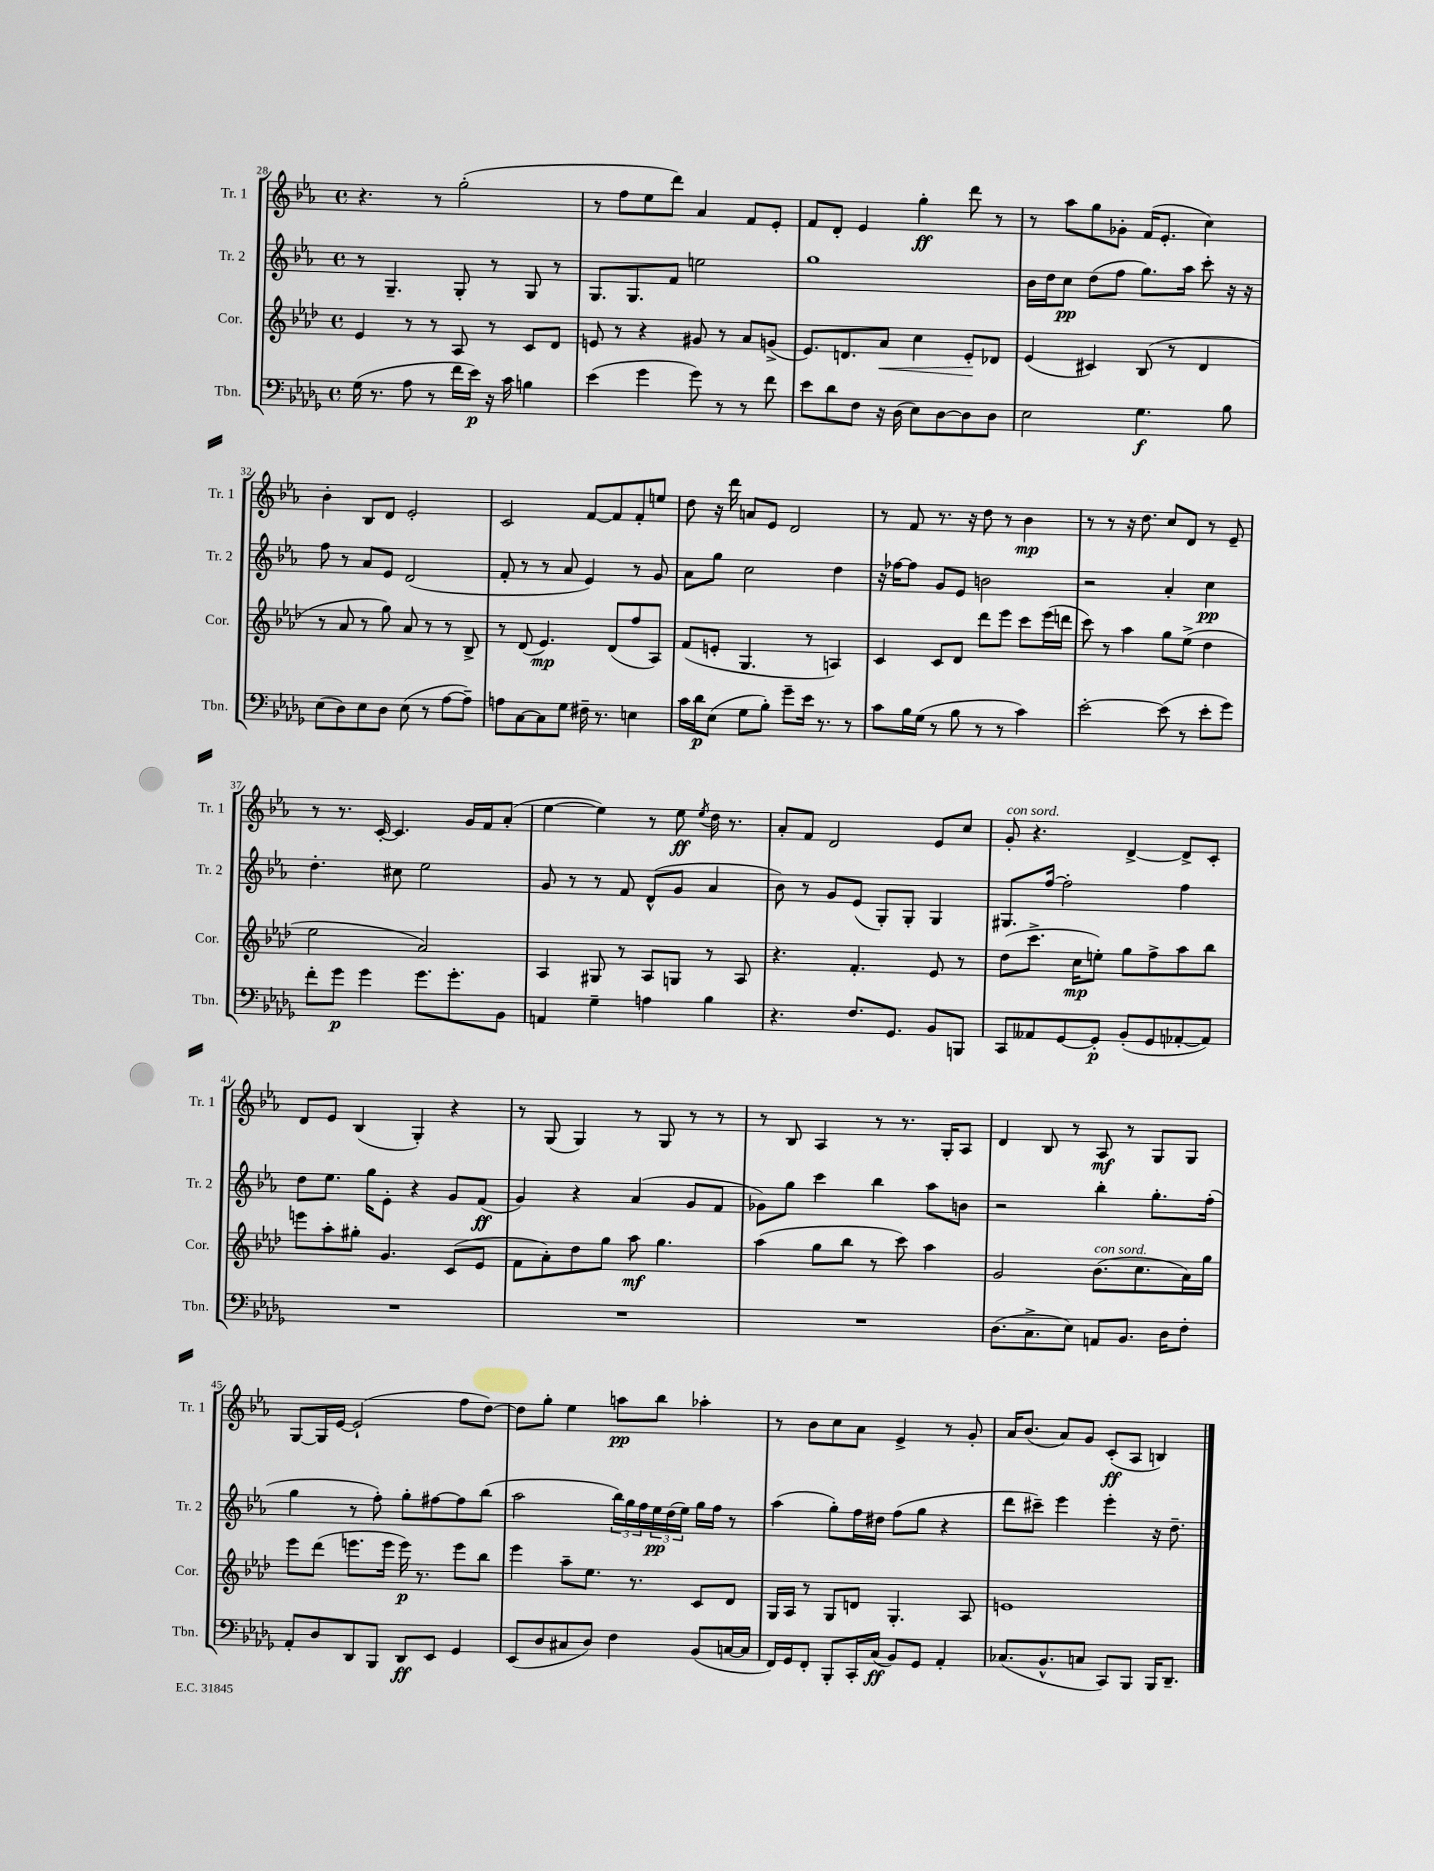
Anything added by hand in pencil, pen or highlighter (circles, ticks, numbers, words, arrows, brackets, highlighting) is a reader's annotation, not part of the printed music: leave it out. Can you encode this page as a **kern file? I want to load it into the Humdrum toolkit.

**kern	**dynam	**kern	**dynam	**kern	**dynam	**kern	**dynam
*part4	*part4	*part3	*part3	*part2	*part2	*part1	*part1
*staff4	*staff4	*staff3	*staff3	*staff2	*staff2	*staff1	*staff1
*I"Tbn.	*	*I"Cor.	*	*I"Tr. 2	*	*I"Tr. 1	*
*I'Tbn.	*	*I'Cor.	*	*I'Tr. 2	*	*I'Tr. 1	*
*clefF4	*	*clefG2	*	*clefG2	*	*clefG2	*
*k[b-e-a-d-g-]	*	*k[b-e-a-d-]	*	*k[b-e-a-]	*	*k[b-e-a-]	*
*M4/4	*	*M4/4	*	*M4/4	*	*M4/4	*
*met(c)	*	*met(c)	*	*met(c)	*	*met(c)	*
=28	=28	=28	=28	=28	=28	=28	=28
(16G-\	.	4e-/	.	8r	.	4.r	.
8.r	.	.	.	.	.	.	.
.	.	.	.	4.G~/	.	.	.
8A-\	.	8r	.	.	.	.	.
8r	.	8r	.	.	.	8r	.
16f\LL	.	8A-/	.	8G'/	.	(2gg'\	.
16e-\JJ)	p	.	.	.	.	.	.
16r	.	8r	.	8r	.	.	.
16c\	.	.	.	.	.	.	.
4Bn\	.	8c/L	.	8G/	.	.	.
.	.	8d-/J	.	8r	.	.	.
=29	=29	=29	=29	=29	=29	=29	=29
(4e-\	.	8en/	.	8.G/L	.	8r	.
.	.	8r	.	.	.	8ff\L	.
.	.	.	.	8.G/	.	.	.
4g-\	.	4r	.	.	.	8ee-\	.
.	.	.	.	8f/J	.	8ddd\J)	.
8g-\)	.	8g#X/	.	2een\	.	4a-/	.
8r	.	8r	.	.	.	.	.
8r	.	8a-/L	.	.	.	8f/L	.
8f\	.	(8gn^/J	.	.	.	8e-'/J	.
=30	=30	=30	=30	=30	=30	=30	=30
8e-\L	.	8.e-/L)	.	1gg	.	8f/L	.
8d-\	.	.	.	.	.	8d'/J	.
.	.	8.dn/	.	.	.	.	.
8F\J	.	.	.	.	.	4e-/	.
!	!	!	!LO:HP:b	!	!	!	!
16r	.	8a-/J	<	.	.	.	.
(16D-\	.	.	.	.	.	.	.
8E-\L)	.	4cc\	.	.	.	4gg'\	ff
[8D-\	.	.	.	.	.	.	.
8D-\]	.	8e-'/L	.	.	.	8ddd\	.
8D-\J	.	8d-X/J	[	.	.	8r	.
=31	=31	=31	=31	=31	=31	=31	=31
2E-\	.	(4e-/	.	16b-\LL	.	8r	.
.	.	.	.	16dd\J	.	.	.
.	.	.	.	8cc\J	pp	8aa-\L	.
.	.	4c#X/)	.	(8dd\L	.	8gg\	.
.	.	.	.	8ff\J	.	8g-X'\J	.
4.G-\	f	(8B-/	.	8.gg\L)	.	(16f/KL	.
.	.	.	.	.	.	8.e-'/J	.
.	.	8r	.	.	.	.	.
.	.	.	.	16aa-\Jk	.	.	.
.	.	4d-/	.	8ccc'\	.	4cc\)	.
8B-\	.	.	.	16r	.	.	.
.	.	.	.	16r	.	.	.
!!LO:LB:g=z
=32	=32	=32	=32	=32	=32	=32	=32
(8E-\L	.	8r	.	8ff\	.	4b-'\	.
8D-\)	.	8a-/	.	8r	.	.	.
8E-\	.	8r	.	8a-/L	.	8B-/L	.
8D-\J	.	8gg\)	.	8e-/J	.	8d/J	.
(8E-\	.	8a-/	.	(2d/	.	2e-'/	.
8r	.	8r	.	.	.	.	.
[8A-\L	.	8r	.	.	.	.	.
8A-~\J])	.	8B-^/	.	.	.	.	.
=33	=33	=33	=33	=33	=33	=33	=33
8An\L	.	8r	.	8f'/	.	2c/	.
[8C\	.	(8d-/	.	8r	.	.	.
8C\]	.	4.e-/)	mp	8r	.	.	.
8G-\J	.	.	.	8a-/	.	.	.
16F#X~\	.	.	.	4e-/)	.	[8f/L	.
8.r	.	.	.	.	.	.	.
.	.	(8d-/L	.	.	.	8f/]	.
4En\	.	8ff/	.	8r	.	8f'/	.
.	.	8A-/J)	.	8g/	.	8een/J	.
=34	=34	=34	=34	=34	=34	=34	=34
16c\LL	.	(8f/L	.	8a-\L	.	8dd\	.
16d-\J	p	.	.	.	.	.	.
(8E-\J	.	8en'/J	.	8gg\J	.	16r	.
.	.	.	.	.	.	16ddd\	.
8G-\L	.	4.G/	.	2cc\	.	8an/L	.
8B-'\J)	.	.	.	.	.	8e-/J	.
8g-~\L	.	.	.	.	.	2d/	.
16e-\Jk	.	8r	.	.	.	.	.
8.r	.	.	.	.	.	.	.
.	.	4An/)	.	4dd\	.	.	.
8r	.	.	.	.	.	.	.
=35	=35	=35	=35	=35	=35	=35	=35
8c\L	.	4c/	.	16r	.	8r	.
.	.	.	.	[16ff-X\KL	.	.	.
16B-\L	.	.	.	8ff-\J]	.	8f/	.
(16G-\JJ	.	.	.	.	.	.	.
8r	.	8c/L	.	8g/L	.	8.r	.
8B-\	.	8d-/J	.	8e-/J	.	.	.
.	.	.	.	.	.	16r	.
8r	.	8ddd-\L	.	2bn\	.	8dd\	.
8r	.	8eee-\J	.	.	.	8r	.
4c\)	.	8ccc\L	.	.	.	4b-\	mp
.	.	(16eee-\L	.	.	.	.	.
.	.	16dddn\JJ	.	.	.	.	.
=36	=36	=36	=36	=36	=36	=36	=36
[2e-'\	.	8ccc\)	.	2r	.	8r	.
.	.	8r	.	.	.	8r	.
.	.	4aa-\	.	.	.	16r	.
.	.	.	.	.	.	8.dd\	.
(8e-\]	.	8gg\L	.	4a-'/	.	8cc/L	.
8r	.	(8ee-^\J	.	.	.	8d/J	.
8e-'\L	.	4dd-\	.	4cc\	pp	8r	.
8g-\J)	.	.	.	.	.	8e-~/	.
!!LO:LB:g=z
=37	=37	=37	=37	=37	=37	=37	=37
8f'\L	.	2ee-\	.	4.dd'\	.	8r	.
8g-\J	p	.	.	.	.	8.r	.
4g-\	.	.	.	.	.	.	.
.	.	.	.	.	.	[16c'/	.
.	.	.	.	8cc#X\	.	4.c/]	.
8.g-\L	.	2a-/)	.	2ee-\	.	.	.
8.g-'\	.	.	.	.	.	.	.
.	.	.	.	.	.	16g/LL	.
.	.	.	.	.	.	16f/J	.
8BB-\J	.	.	.	.	.	(8a-'/J	.
=38	=38	=38	=38	=38	=38	=38	=38
4AAn/	.	4A-/	.	8g/	.	[4ee-\	.
.	.	.	.	8r	.	.	.
4G-~\	.	8G#X/	.	8r	.	4ee-\])	.
.	.	8r	.	8f/	.	.	.
4An\	.	8A-/L	.	(8d^^/L	.	8r	.
.	.	8Gn/J	.	8g/J	.	8ee-\	ff
.	.	.	.	.	.	8qee-/	.
4B-\	.	8r	.	4a-/	.	16dd\	.
.	.	.	.	.	.	8.r	.
.	.	8A-/	.	.	.	.	.
=39	=39	=39	=39	=39	=39	=39	=39
4.r	.	4.r	.	8b-\)	.	8a-'/L	.
.	.	.	.	8r	.	8f/J	.
.	.	.	.	8g/L	.	2d/	.
8.F/L	.	4.f'/	.	(8e-/J	.	.	.
.	.	.	.	8G'/L)	.	.	.
8.GG-/J	.	.	.	.	.	.	.
.	.	.	.	8G'/J	.	.	.
8BB-/L	.	8e-/	.	4G/	.	8e-/L	.
8BBBn/J	.	8r	.	.	.	8cc/J	.
=40	=40	=40	=40	=40	=40	=40	=40
!	!	!	!	!	!	!LO:TX:a:i:t=con sord.	!
8CC/L	.	(8dd-\L	.	8.G#X/L	.	8g'/	.
8AA--X/	.	8.ccc^\J	.	.	.	4.r	.
.	.	.	.	[16ff/Jk	.	.	.
[8GG-/	.	.	.	2ff'\]	.	.	.
.	.	16cc\KL	mp	.	.	.	.
8GG-'/J]	p	8een'\J)	.	.	.	.	.
(8BB-'/L	.	8gg\L	.	.	.	[4d^/	.
8GG-/	.	8ff^\	.	.	.	.	.
[8AA-X'/	.	8aa-\	.	4ff\	.	8d^/L]	.
8AA-/J])	.	8bb-\J	.	.	.	8c'/J	.
!!LO:LB:g=z
=41	=41	=41	=41	=41	=41	=41	=41
1r	.	8eeen\L	.	8dd\L	.	8d/L	.
.	.	8aa-'\	.	8.ee-\J	.	8e-/J	.
.	.	8gg#X'\J	.	.	.	(4B-/	.
.	.	.	.	16gg\KL	.	.	.
.	.	4.g/	.	8e-'\J	.	.	.
.	.	.	.	4r	.	4G'/)	.
.	.	(8c/L	.	8g/L	.	4r	.
.	.	8e-/J	.	(8f/J	ff	.	.
=42	=42	=42	=42	=42	=42	=42	=42
1r	.	8f\L	.	4g/)	.	8r	.
.	.	8a-'\)	.	.	.	(8G/	.
.	.	8dd-\	.	4r	.	4G/)	.
.	.	8gg\J	.	.	.	.	.
.	.	8aa-\	mf	(4a-/	.	8r	.
.	.	4.gg\	.	.	.	8G/	.
.	.	.	.	8g/L	.	8r	.
.	.	.	.	8f/J	.	8r	.
=43	=43	=43	=43	=43	=43	=43	=43
1r	.	(4aa-\	.	8g-X\L)	.	8r	.
.	.	.	.	8gg\J	.	8B-/	.
.	.	8gg\L	.	4ccc\	.	4A-/	.
.	.	8bb-\J	.	.	.	.	.
.	.	8r	.	4bb-\	.	8r	.
.	.	8ccc\)	.	.	.	8.r	.
.	.	4aa-\	.	8aa-\L	.	.	.
.	.	.	.	.	.	16G'/KL	.
.	.	.	.	8bn\J	.	8A-/J	.
=44	=44	=44	=44	=44	=44	=44	=44
(8.D-\L	.	2g/	.	2r	.	4d/	.
8.C^\	.	.	.	.	.	.	.
.	.	.	.	.	.	8B-/	.
8E-\J)	.	.	.	.	.	8r	.
!	!	!LO:TX:a:i:t=con sord.	!	!	!	!	!
8AAn/L	.	(8.b-\L	.	4bb-'\	.	8A-/	mf
8.BB-/J	.	.	.	.	.	8r	.
.	.	8.cc\	.	.	.	.	.
.	.	.	.	8.gg'\L	.	8G/L	.
16D-\KL	.	.	.	.	.	.	.
8F'\J	.	16a-\L)	.	.	.	8G/J	.
.	.	16gg\JJ	.	(16ff'\Jk	.	.	.
!!LO:LB:g=z
=45	=45	=45	=45	=45	=45	=45	=45
8AA-'/L	.	8eee-\L	.	4gg\	.	[8G/L	.
8D-/	.	(8ddd-\J	.	.	.	16G/L]	.
.	.	.	.	.	.	[16e-/JJ	.
8DD-/	.	8.eeen\L	.	8r	.	(2e-`/]	.
8BBB-/J	.	.	.	8ff'\)	.	.	.
.	.	16eee\Jk	.	.	.	.	.
8DD-/L	ff	16eee\)	p	8gg'\L	.	.	.
.	.	8.r	.	.	.	.	.
8EE-/J	.	.	.	[8ff#X\	.	.	.
4GG-/	.	8eee\L	.	8ff#\]	.	8ff\L	.
.	.	8bb-\J	.	(8bb-\J	.	[8dd\J)	.
=46	=46	=46	=46	=46	=46	=46	=46
(8EE-/L	.	4eee-\	.	2aa-\	.	8dd\L]	.
8D-/	.	.	.	.	.	8gg'\J	.
8C#X/	.	8aa-~\L	.	.	.	4ee-\	.
8D-/J)	.	8.ee-\J	.	.	.	.	.
4F\	.	.	.	24bb-\LL)	.	8aan\L	pp
.	.	.	.	24gg\	.	.	.
.	.	8.r	.	.	.	.	.
.	.	.	.	24ff\	.	.	.
.	.	.	.	24ee-\	pp	8bb-\J	.
.	.	.	.	(24dd\	.	.	.
.	.	.	.	24ee-\JJ)	.	.	.
(8BB-/L	.	8c/L	.	16gg\LL	.	4aa-X'\	.
.	.	.	.	16ff\JJ	.	.	.
[16Cn/L	.	8d-/J	.	8r	.	.	.
16C/JJ]	.	.	.	.	.	.	.
=47	=47	=47	=47	=47	=47	=47	=47
16FF/LL)	.	16G/LL	.	(4aa-\	.	8r	.
16GG-/J	.	16A-/JJ	.	.	.	.	.
8FF'/J	.	8r	.	.	.	8b-\L	.
8BBB-'/L	.	8G/L	.	8gg'\L)	.	8cc\	.
16CC'/L	.	8dn/J	.	16ff\L	.	8a-\J	.
(16C/JJ	ff	.	.	16dd#X\JJ	.	.	.
8BB-/L)	.	4.G'/	.	(8ff\L	.	4e-^/	.
8GG-/J	.	.	.	8gg\J	.	.	.
4AA-'/	.	.	.	4r	.	8r	.
.	.	8A-/	.	.	.	8g'/	.
=48	=48	=48	=48	=48	=48	=48	=48
(8.C-X/L	.	1en	.	8ddd\L	.	16a-/KL	.
.	.	.	.	.	.	(8.b-/J	.
.	.	.	.	8ccc#X~\J)	.	.	.
8.BB-^^/	.	.	.	.	.	.	.
.	.	.	.	4eee-\	.	8a-/L)	.
8Cn/J	.	.	.	.	.	8g/J	.
8CC/L)	.	.	.	4eee-'\	.	(8c'/L	ff
8BBB-/J	.	.	.	.	.	8A-/J	.
16BBB-/KL	.	.	.	16r	.	4Bn/)	.
8.DD-~/J	.	.	.	8.dd~\	.	.	.
==	==	==	==	==	==	==	==
*-	*-	*-	*-	*-	*-	*-	*-
